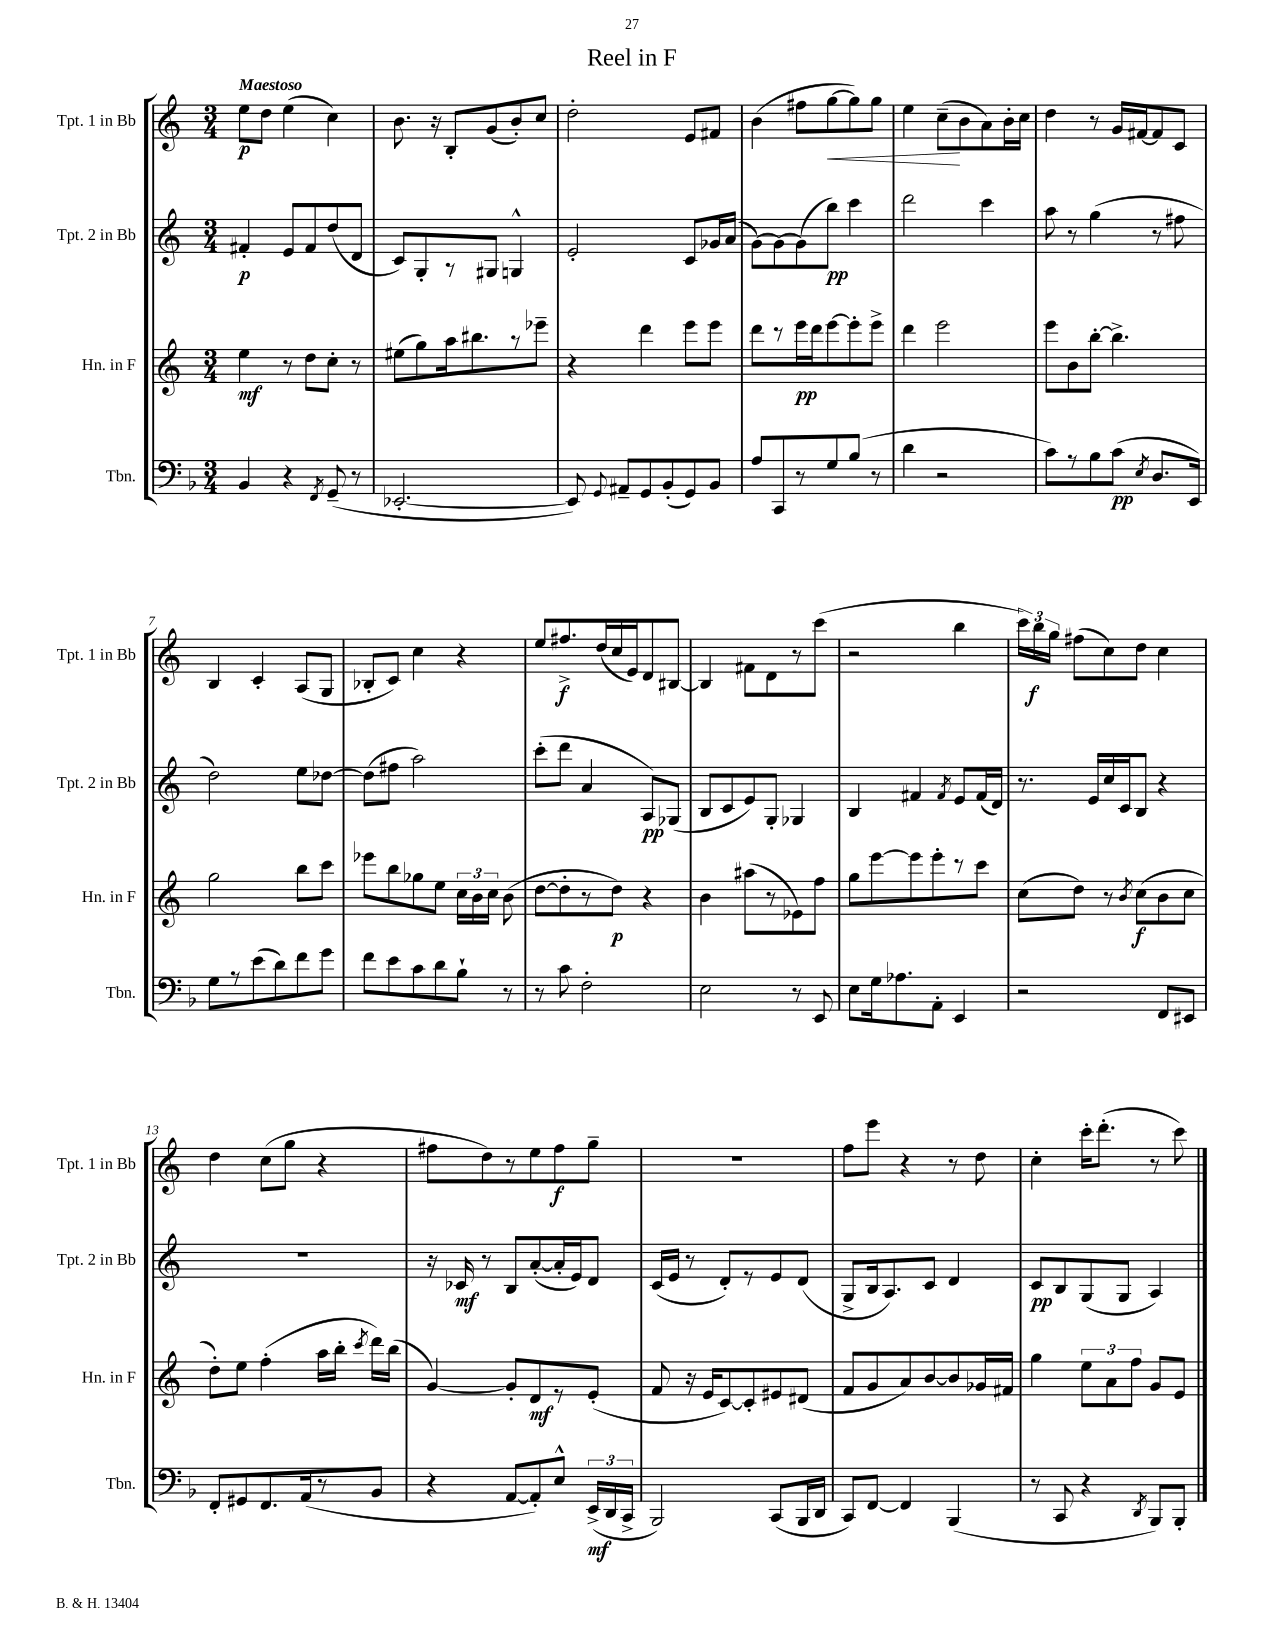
\header { title = "Reel in F" }
<<
\new StaffGroup <<
\new Staff = "s0" \with { instrumentName = "Tpt. 1 in Bb" shortInstrumentName = "Tpt. 1 in Bb" } {
    \clef treble \key c \major \numericTimeSignature \time 3/4 \tempo "Maestoso"
    \autoBeamOff e''8[\p d''8] e''4( c''4) |
    b'8. r16 b8[-. g'8( b'8-.) c''8] |
    d''2-. e'8[ fis'8] |
    b'4( fis''8[ g''8~\< g''8) g''8] |
    e''4 c''8[--\!( b'8 a'8) b'16-. c''16] |
    d''4 r8 g'16[ fis'16~ fis'8 c'8] |
    b4 c'4-. a8[( g8] |
    bes8[-. c'8]) c''4 r4 |
    e''8[ fis''8.->\f d''16( c''16 e'16) d'8 bis8]~ |
    bis4 fis'8[ d'8 r8 c'''8]( |
    r2 b''4 |
    \tuplet 3/2 { c'''16[) b''16\f g''16] } fis''8[( c''8) d''8] c''4 |
    d''4 c''8[( g''8] r4 |
    fis''8[ d''8) r8 e''8 fis''8\f g''8]-- |
    R2. |
    f''8[ e'''8] r4 r8 d''8 |
    c''4-. c'''16[-. d'''8.]-.( r8 c'''8) \bar "|." |
}
\new Staff = "s1" \with { instrumentName = "Tpt. 2 in Bb" shortInstrumentName = "Tpt. 2 in Bb" } {
    \clef treble \key c \major \numericTimeSignature \time 3/4
    \autoBeamOff fis'4-.\p e'8[ fis'8 d''8( d'8] |
    c'8[) g8-. r8 gis8] g4-^ |
    e'2-. c'8[ ges'16 a'16]( |
    g'8[~) g'8~ g'8( b''8]\pp) c'''4 |
    d'''2 c'''4 |
    a''8 r8 g''4( r8 fis''8 |
    d''2) e''8[ des''8]~ |
    des''8[( fis''8] a''2) |
    c'''8[-.( d'''8] a'4 a8[\pp) ges8]( |
    b8[ c'8 e'8) g8]-. ges4 |
    b4 fis'4 \acciaccatura { fis'8 } e'8[ fis'16( d'16]) |
    r8. e'16[ c''16 c'16 b8] r4 |
    R2. |
    r16 ces'16\mf r8 b8[ a'8~-.( a'16-. e'16) d'8] |
    c'16[( e'16] r8 d'8[-.) r8 e'8 d'8]( |
    g8[-> b16 a8.) c'8] d'4 |
    c'8[\pp b8 g8( g8] a4) \bar "|." |
}
\new Staff = "s2" \with { instrumentName = "Hn. in F" shortInstrumentName = "Hn. in F" } {
    \clef treble \key c \major \numericTimeSignature \time 3/4
    \autoBeamOff e''4\mf r8 d''8[ c''8]-. r8 |
    eis''8[( g''8) a''16 bis''8. r8 ees'''8]-- |
    r4 d'''4 e'''8[ e'''8] |
    d'''8[ r8 e'''16\pp d'''16 e'''8~ e'''8-. e'''8]-> |
    d'''4 e'''2 |
    e'''8[ b'8 b''8]~-. b''4.-> |
    g''2 b''8[ c'''8] |
    ees'''8[ b''8 ges''8 e''8] \tuplet 3/2 { c''16[ b'16 c''16] } b'8( |
    d''8[~ d''8-. r8 d''8]\p) r4 |
    b'4 ais''8[( r8 ees'8) f''8] |
    g''8[ e'''8~ e'''8 e'''8-. r8 c'''8] |
    c''8[( d''8]) r8 \acciaccatura { b'8 } c''8[\f( b'8 c''8] |
    d''8[-.) e''8] f''4-.( a''16[ b''16]-. \acciaccatura { c'''8 } d'''16[) b''16]( |
    g'4~) g'8[-. d'8\mf r8 e'8]-.( |
    f'8 r16 e'16[ c'8~) c'8-. eis'8 dis'8]( |
    f'8[ g'8 a'8) b'8~ b'8 ges'16 fis'16] |
    g''4 \tuplet 3/2 { e''8[ a'8 f''8] } g'8[ e'8] \bar "|." |
}
\new Staff = "s3" \with { instrumentName = "Tbn." shortInstrumentName = "Tbn." } {
    \clef bass \key f \major \numericTimeSignature \time 3/4
    \autoBeamOff bes,4 r4 \acciaccatura { f,8 } g,8--( r8 |
    ees,2.~-. |
    ees,8) \appoggiatura { g,8 } ais,8[-- g,8 bes,8-.( g,8) bes,8] |
    a8[ c,8 r8 g8 bes8]( r8 |
    d'4 r2 |
    c'8[) r8 bes8 c'8]\pp( \acciaccatura { e8 } d8.[ e,16]) |
    g8[ r8 e'8( d'8) f'8 g'8] |
    f'8[ e'8 c'8 d'8 bes8]-! r8 |
    r8 c'8 f2-. |
    e2 r8 e,8 |
    e8[ g16 aes8. a,8]-. e,4 |
    r2 f,8[ eis,8] |
    f,8[-. gis,8 f,8. a,16( r8 bes,8] |
    r4 a,8[~ a,8-.) e8]-^ \tuplet 3/2 { e,16[->\mf( d,16 c,16]-> } |
    bes,,2) c,8[( bes,,16 d,16] |
    c,8[) f,8]~ f,4 bes,,4( |
    r8 c,8 r4 \acciaccatura { d,8 } bes,,8[) bes,,8]-. \bar "|." |
}
>>
>>
